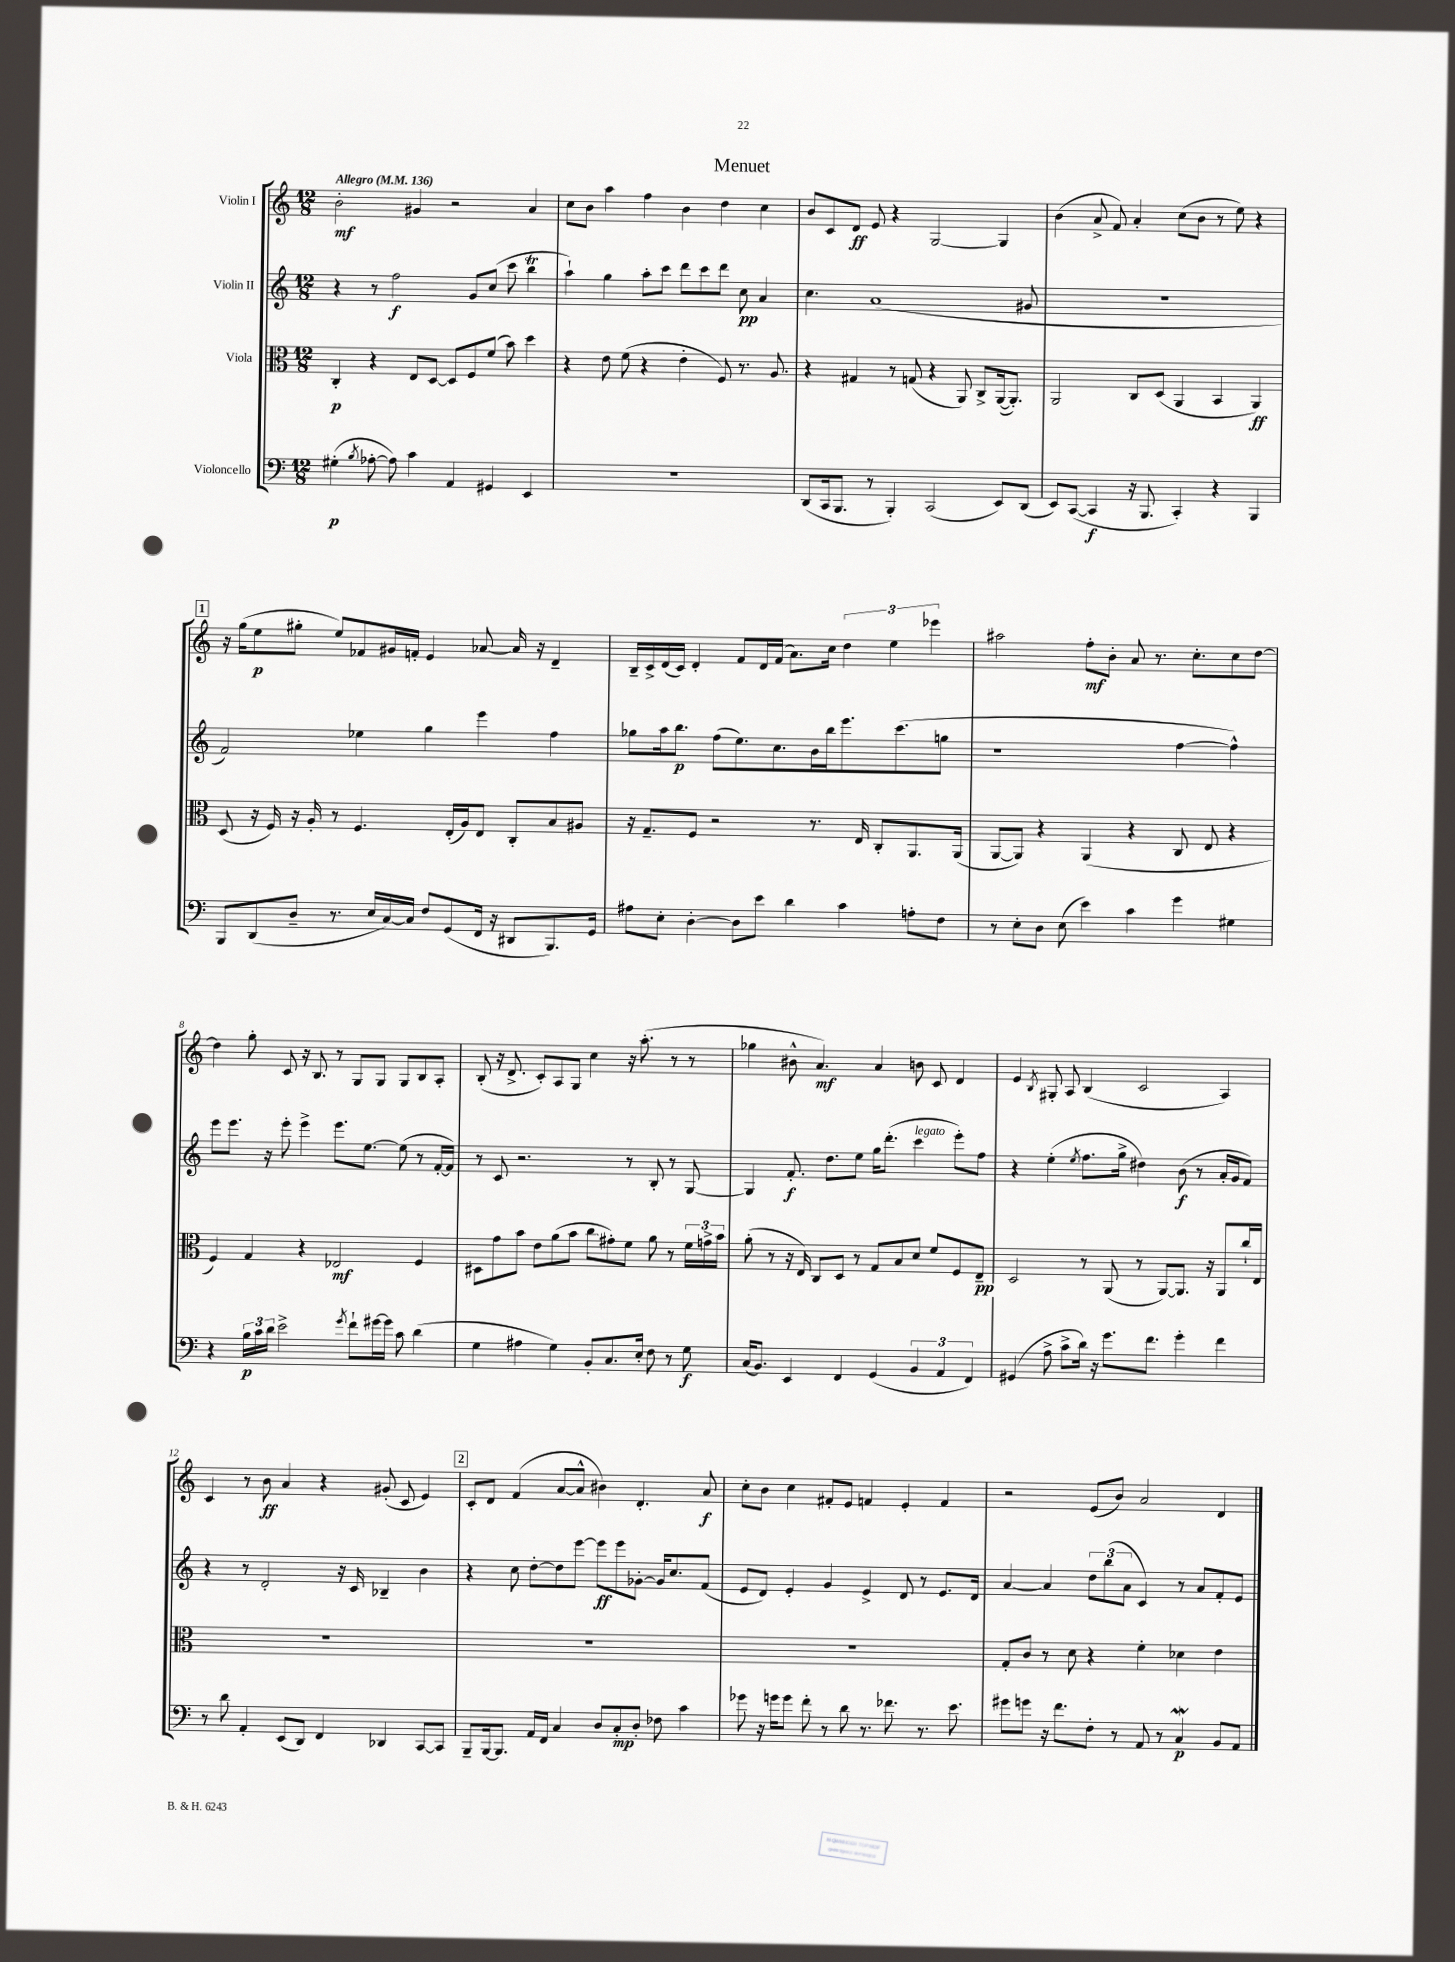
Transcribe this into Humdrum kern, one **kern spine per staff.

**kern	**kern	**kern	**kern
*staff4	*staff3	*staff2	*staff1
*clefF4	*clefC3	*clefG2	*clefG2
*k[]	*k[]	*k[]	*k[]
*M12/8	*M12/8	*M12/8	*M12/8
*MM136	*MM136	*MM136	*MM136
(4G#'	4C'	4r	2b'
8qB	.	.	.
[8A-'	4r	8r	.
8A-])	.	2ff	.
4c	8E	.	4g#
.	[8D	.	.
4AA	8D]	.	2r
.	8F	8g	.
4GG#	(8f	(8cc	.
.	8b)	8ccc	.
4EE	4dd	4bb	4a
=	=	=	=
1.r	4r	4aa`)	8cc
.	.	.	8b
.	8e	4gg	4aa
.	(8f	.	.
.	4r	8aa'	4ff
.	.	8ccc	.
.	4e'	8ddd	4b
.	.	8ccc	.
.	8F)	8ddd	4dd
.	8.r	8cc	.
.	.	4a	4cc
.	8.A	.	.
=	=	=	=
(8DD	4r	4.cc	8b
16CC	.	.	8c
8.BBB	.	.	.
.	4G#	.	8d
8r	.	(1a	8e
4BBB')	8r	.	4r
.	(8G	.	.
(2CC	4r	.	[2G
.	8AA)	.	.
.	8C^	.	.
8EE)	([16AA	.	4G]
.	8.AA'])	.	.
(8DD	.	8g#	.
=	=	=	=
8EE)	2AA	1.r	(4b
([8CC	.	.	.
4CC]	.	.	8a^
.	.	.	8f)
16r	8C	.	4a'
8.BBB	.	.	.
.	(8D	.	.
4CC')	4AA	.	(8cc
.	.	.	8b
4r	4BB	.	8r
.	.	.	8ee)
4BBB	4AA)	.	4r
=	=	=	=
8BBB	(8D	2f)	16r
.	.	.	(16gg
(8DD	16r	.	8ee
.	16F)	.	.
8D~	16r	.	8gg#'
.	16A'	.	.
8.r	8r	.	8ee)
.	4.F	4ee-	8f-
16E	.	.	.
[16C)	.	.	16g#
16C]	.	.	16f'
8F	.	4gg	4e
(8GG	(16E'	.	.
.	16A)	.	.
16FF	8E	4eee	[8a-
16r	.	.	.
8DD#	8C'	.	16a-]
.	.	.	16r
8.BBB)	8B	4ff	4d~
.	8A#	.	.
16GG	.	.	.
=	=	=	=
8A#	16r	8gg-	16B~
.	8.G~	.	16c^
8E'	.	16aa	(16d
.	.	8.bb	16c)
[4D'	8F	.	4d'
.	2r	(8ff	.
8D]	.	8.ee)	8f
8e	.	.	16d
.	.	8.cc	(16f
4d	.	.	8.a)
.	8.r	16b	.
.	.	16bb	16cc
4c	.	8.eee	6dd
.	16E	.	.
.	8C'	.	.
.	.	.	6ee
.	.	(8.ccc	.
8A'	8.AA	.	.
.	.	.	6eee-
8F	.	8gg	.
.	(16AA	.	.
=	=	=	=
8r	[8AA	1r	2aa#
8E'	8AA])	.	.
8D	4r	.	.
(8E	.	.	.
4e)	(4AA	.	8ff'
.	.	.	8b'
4c	4r	.	8a
.	.	.	8.r
4g	8C	[4ff	.
.	.	.	8.cc'
.	8E	.	.
4G#	4r	4ff^^])	8cc
.	.	.	[8dd
=	=	=	=
4r	4F)	8eee	4dd]
.	.	8.eee	.
24B	4G	.	8gg'
24c	.	.	.
.	.	16r	.
24d	.	.	.
2e^	.	8eee'	8c
.	4r	4eee^	16r
.	.	.	8.B
.	2E-	8.eee	8r
8qg	.	.	.
8f`	.	.	8G
.	.	[8.ee	.
[16g#	.	.	8G
16g#]	.	.	.
8c	.	(8ee]	8G
(4d	4F	8r	8B
.	.	[16f'	8A'
.	.	16f])	.
=	=	=	=
4G	8D#	8r	(8B'
.	8g	8c	16r
.	.	.	8.d^
4A#	8b	2.r	.
.	8e	.	8c')
4G)	(8a	.	8A
.	8b	.	8G
8BB'	8cc	.	4cc
8.C	8g#')	.	.
.	8f	8r	16r
16E'	.	.	(8.aa'
8F	8a	8B'	.
8r	8r	8r	8r
8G	24f	[8G	8r
.	24g^	.	.
.	24b	.	.
=	=	=	=
(16C	(8a'	4G]	4gg-
8.BB)	.	.	.
.	8r	.	.
4EE	16r	8.f'	8b#^^
.	16E)	.	.
.	8C	.	4.a)
.	.	8.dd	.
4FF	8D	.	.
.	8r	8ee	.
(4GG	8G	16gg	4a
.	.	(8.ddd'	.
.	8B	.	.
6BB	8d	4ccc	8b
.	8f	.	8c
6AA	.	.	.
.	8F	8eee')	4d
6FF)	.	.	.
.	8E~	8ff	.
=	=	=	=
(4GG#	2D	4r	4e
.	.	.	8qB
8A^	.	(4ee'	8G#'
8c^	.	.	8A
.	.	8qee	.
16d)	8r	8.ff	(4B
16r	.	.	.
8.g	(8AA	.	.
.	.	16gg^	.
.	8r	4dd#)	2c
8.f	.	.	.
.	[8AA)	.	.
4g'	8.AA]	(8b	.
.	.	8r	.
.	16r	.	.
4f	8AA	16a'	4A)
.	.	16g	.
.	16cc`	8f)	.
.	16E	.	.
=	=	=	=
8r	1.r	4r	4c
8d	.	.	.
4AA'	.	8r	8r
.	.	2d'	8b
(8EE	.	.	4a
8DD)	.	.	.
4FF	.	.	4r
.	.	16r	.
.	.	16c	.
4DD-	.	4B-~	(8g#'
.	.	.	8c
[8CC	.	4b	4e)
8CC]	.	.	.
=	=	=	=
8BBB~	1.r	4r	8c'
[16BBB	.	.	8d
8.BBB]	.	.	.
.	.	8cc	(4f
16AA	.	[8dd'	.
16FF	.	.	.
4C	.	8dd]	[8a
.	.	[8eee	8a^^]
8D	.	8eee]	4b#)
8C'	.	8eee	.
8D'	.	[8g-'	4.d'
8F-	.	16g-]	.
.	.	8.cc	.
4c	.	.	.
.	.	(8f	8a
=	=	=	=
8g-	1.r	8e	8cc'
16r	.	8d)	8b
16g	.	.	.
8g	.	4e'	4cc
8f'	.	.	.
8r	.	4g	8f#'
8d	.	.	8e
8.r	.	4e^	4f
8.f-	.	.	.
.	.	8d	4e'
8.r	.	8r	.
.	.	8.e	4f
8.e	.	.	.
.	.	16d	.
=	=	=	=
8g#	8G'	[4a	2r
8g	8c	.	.
16r	8r	4a]	.
8.f	.	.	.
.	8d	.	.
8F'	4r	12dd	(8e
.	.	(12bb	.
8r	.	.	8b)
.	.	12a	.
8AA	4f'	4c)	2a
8r	.	.	.
4C	4d-	8r	.
.	.	8a	.
8BB	4e	8f'	4d
8AA	.	8e	.
==	==	==	==
*-	*-	*-	*-
